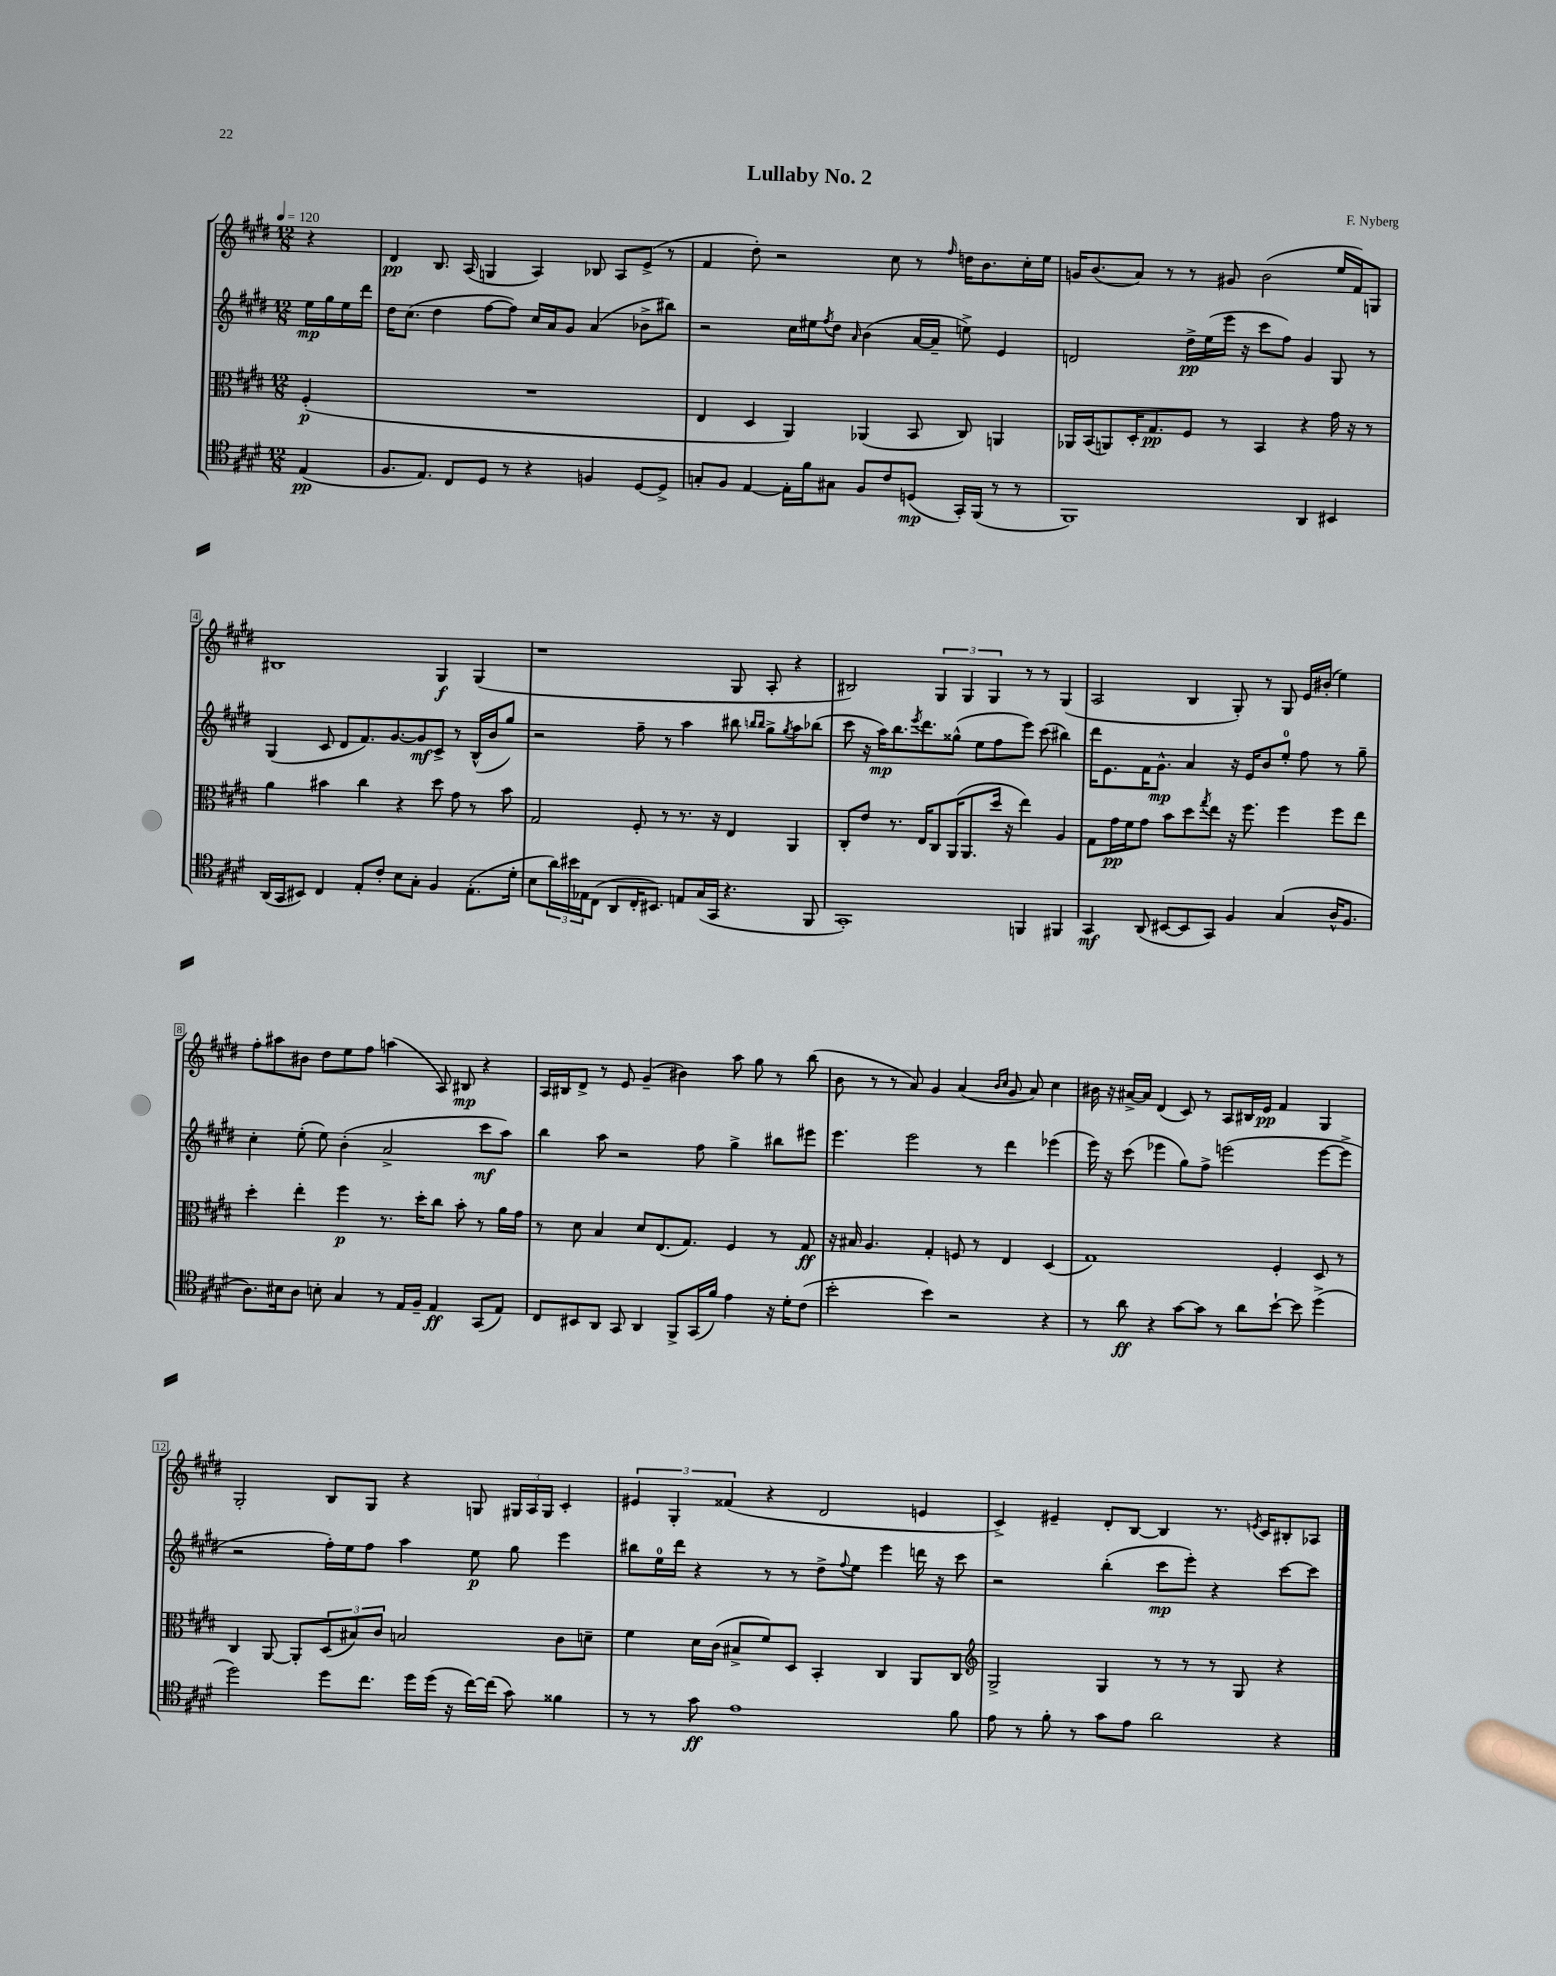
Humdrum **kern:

**kern	**kern	**kern	**kern
*staff4	*staff3	*staff2	*staff1
*clefC4	*clefC3	*clefG2	*clefG2
*k[f#c#g#d#]	*k[f#c#g#d#]	*k[f#c#g#d#]	*k[f#c#g#d#]
*M12/8	*M12/8	*M12/8	*M12/8
*MM120	*MM120	*MM120	*MM120
(4E/	(4F#'/	16ee\LL	4r
.	.	16gg#\	.
.	.	16ee\	.
.	.	16ddd#\JJ	.
=	=	=	=
8.F#/L	1.r	16dd#\LK	4d#/
.	.	(8.cc#\J	.
8.E/J)	.	.	.
.	.	4dd#\	8.B/
8C#/L	.	.	.
.	.	.	(16A/
8D#/J	.	[8ff#\L	4G/
8r	.	8ff#\]J)	.
4r	.	16cc#/LL	4A/)
.	.	16a/J	.
.	.	8g#/J	.
4F/	.	(4a/	8B-/
.	.	.	8A/L
[8D#/L	.	8b-^\L	(8e^/J
8D#^/]J	.	8bb#\J)	8r
=	=	=	=
8G'/L	4E/	2r	4f#/
8F#/J	.	.	.
[4E/	4D#/	.	8dd#'\)
.	.	.	2r
16E'\]LL	4AA/)	16cc#\LL	.
16f#\J	.	16ee#\J	.
.	.	8qff#/	.
8G#\J	.	8dd#\J	.
.	.	16qqa/	.
8F#/L	(4AA-/	(4b\	.
8c#/	.	.	8cc#\
(8D/J	8BB/	[16a/LL	8r
.	.	16a~/]JJ	.
.	.	.	16qqff#/
16GG#'/LL)	8C#/)	8ee^\)	16dd\LK
(16FF#/JJ	.	.	8.b\
8r	4AA/	4e/	.
8r	.	.	16cc#'\L
.	.	.	16ee\JJ
=	=	=	=
1FF#)	16AA-/LL	2d/	16g/LK
.	(16BB/J	.	(8.b/
.	8AA/)	.	.
.	16D#'/K	.	8a/J)
.	8.G#/	.	.
.	.	.	8r
.	8F#/J	16dd#^\LL	8r
.	.	(16ee\	.
.	8r	16eee\JJ	8g#/
.	.	16r	.
.	4BB/	8ccc#\L	(2b\
.	.	8ff#\J)	.
4AA/	4r	4g#/	.
4BB#/	16g#\	8G#/	16ee/LL
.	16r	.	16f#/J)
.	8r	8r	8G/J
=	=	=	=
(16AA/LL	4a\	(4G#/	1B#
16GG#/J	.	.	.
8BB#/J)	.	.	.
4C#/	4b#\	8c#/	.
.	.	8d#/L	.
8E'/L	4cc#\	8.f#/)	.
8c#'/J	.	.	.
.	.	[8.g#/	.
8B\L	4r	.	.
8G#'\J	.	8g#/]	.
4F#/	8dd#\	8c#^/J	4G#/
.	8g#\	8r	.
(8.E'\L	8r	(16B^^/LL	(4G#/
.	.	16b/J	.
.	8b#\	8gg#/J)	.
16d#'\Jk	.	.	.
=	=	=	=
8B\L	2G#/	2r	1r
24a\L)	.	.	.
24b#\	.	.	.
24E-\J	.	.	.
(8C#\J	.	.	.
8AA/L	.	.	.
16C#'/K	8F#'/	8ff#~\	.
8.BB#/J)	.	.	.
.	8r	8r	.
8E/L	8.r	4aa\	.
(16G#/L	.	.	.
16GG#/JJ	16r	.	.
4.r	4E/	8bb#\	8G#/
.	.	16qqbb/LL	.
.	.	16qqbb/JJ	.
.	.	8gg#^\L	8A'/
.	.	8qgg#/	.
.	4AA/	8aa\	4r
8FF#/	.	(8bb-\J	.
=	=	=	=
1GG#')	8C#'/L	8ccc#\	2B#/)
.	8e/J	16r	.
.	.	16aa\LK)	.
.	8.r	8.bb\	.
.	.	8qeee/	.
.	16E/LK	8.ddd#\	.
.	8C#/	.	6G#/
.	(16AA/K	(8gg##^^\J	.
.	.	.	6G#/
.	8.AA/	.	.
.	.	8ee\L	.
.	.	.	6G#/
.	16dd#/Jk	8ff#\	.
.	16r	.	.
4FF/	4ee\)	8eee\J)	8r
.	.	(8ccc#\	8r
4FF#/	4A/	4bb#\)	(4G#/
=	=	=	=
4GG#/	8G#\L	16ddd#\LK	2A/
.	.	8.e\	.
.	16g#\L	.	.
.	16f#\J	.	.
(8AA/	8g#\J	16f#\K	.
.	.	8.g#^^\J	.
[8BB#/L	8b\L	.	.
8BB#/]	8dd#\	4a/	4B/
.	8qgg#/	.	.
8GG#/J)	8ee\J	.	.
4F#/	16r	16r	8G#'/)
.	8.ff#\	16e/LK	.
.	.	8b/	8r
(4G#/	4ff#\	8ee'/J	8G#/
.	.	8ff#\	16e/LL
.	.	.	(16b#'/JJ
16A^^/LK	8ff#\L	8r	4ee\)
8.F#/J	.	.	.
.	8ee\J	8gg#~\	.
=	=	=	=
8.A\L)	4dd#'\	4cc#'\	8ff#'\L
.	.	.	8aa#\
16B#\k	.	.	.
8A\J	4ee'\	(8ee'\	8b#\J
8B'\	.	8ee\)	8dd#\L
4G#/	4ff#\	(4b'\	8ee\
.	.	.	8ff#\J
8r	8.r	2a^/	(4aa\
16E/LL	.	.	.
16F#~/JJ	16dd#'\LK	.	.
4E/	8cc#\J	.	8A/)
.	8b'\	.	8B#/
(8GG#/L	8r	8ccc#\L	4r
8E/J)	16a\LL	8aa\J)	.
.	16g#\JJ	.	.
=	=	=	=
8C#/L	8r	4bb\	16A/LL
.	.	.	16B#/J
8BB#/	8d#\	.	8d#^/J
8AA/J	4B/	8aa\	8r
8GG#/	.	2r	8e/
4AA/	8d#/L	.	(4g#~/
.	(8.E/	.	.
8FF#^/L	.	.	4b#\)
.	8.G#/J)	.	.
(16GG#/L	.	8ff#\	.
16f#/JJ)	.	.	.
4e\	4F#/	4gg#^\	8aa\
.	.	.	8gg#\
16r	8r	8bb#\L	8r
16d#'\LK	.	.	.
(8c#\J	8G#/	8eee#\J	(8bb\
=	=	=	=
2b'\	16r	4.eee\	8b\
.	16B#/	.	.
.	4.A/	.	8r
.	.	.	8r
.	.	2eee\	8a/)
4b\)	4G#'/	.	4g#/
2r	8F/	.	(4a/
.	8r	8r	.
.	.	.	16qqb/LL
.	.	.	16qqcc#/JJ
.	4E/	4ddd#\	8g#/
.	.	.	8a/)
4r	(4D#/	(4eee-\	4cc#\
=	=	=	=
8r	1G#)	16eee\)	16b#\
.	.	16r	16r
8a\	.	(8ccc#\	[16a#^/LL
.	.	.	16a#/]JJ
4r	.	4eee-\	(4d#/
[8g#\L	.	8gg#\L)	8c#/)
8g#\]J	.	8ff#^\J	8r
8r	.	(2eee\	8A/L
8a\L	.	.	16B#/L
.	.	.	16e/JJ
[8b`\J	4F#'/	.	4f#/
8b\]	.	.	.
(4dd#^\	8D#/	[8eee\L	4G#/
.	8r	8eee^\]J	.
=	=	=	=
2dd#\)	4C#/	2r	2G#'/
.	[8AA/	.	.
.	8AA'/]L	.	.
8dd#\L	(12D#/	16ff#'\LL)	8B/L
.	.	16ee\J	.
.	12B#/)	.	.
8.cc#\J	.	8ff#\J	8G#/J
.	12c#/J	.	.
.	2B/	4aa\	4r
16dd#\LL	.	.	.
(16dd#\JJ	.	.	.
16r	.	.	.
[16cc#\LL)	.	8ee\	8G/
(16cc#\]JJ	.	.	.
8g#\)	.	8gg#\	24G#/LL
.	.	.	24A/
.	.	.	24G#/JJ
4f##\	8c#\L	4eee\	4c#'/
.	8d~\J	.	.
=	=	=	=
8r	4f#\	8bb#\L	6e#/
8r	.	16ee\L	.
.	.	.	6G#'/
.	.	16ddd#\JJ	.
8g#\	16d#\LL	4r	.
.	(16c#\JJ	.	.
.	.	.	(6f##/
1e	8B#^/L	.	.
.	8f#/)	8r	4r
.	8D#/J	8r	.
.	4BB'/	8dd#^\L	2d#/
.	.	8qqff#/	.
.	.	8ee\J	.
.	4C#/	4eee\	.
.	8AA/L	16ddd\	4e/
.	.	16r	.
8f#\	8C#/J	8ccc#\	.
=	=	=	=
*	*clefG2	*	*
8e\	2G#^/	2r	4c#^/)
8r	.	.	.
8f#'\	.	.	4e#~/
8r	.	.	.
8g#\L	4G#/	(4bb'\	8d#'/L
8e\J	.	.	[8B/J
2a\	8r	8ccc#\L	4B/]
.	8r	8eee'\J)	.
.	8r	4r	8.r
.	8G#/	.	.
.	.	.	8qe/
.	.	.	16c#/LK
4r	4r	[8ccc#\L	8B#'/
.	.	8ccc#\]J	8A-/J
==	==	==	==
*-	*-	*-	*-
